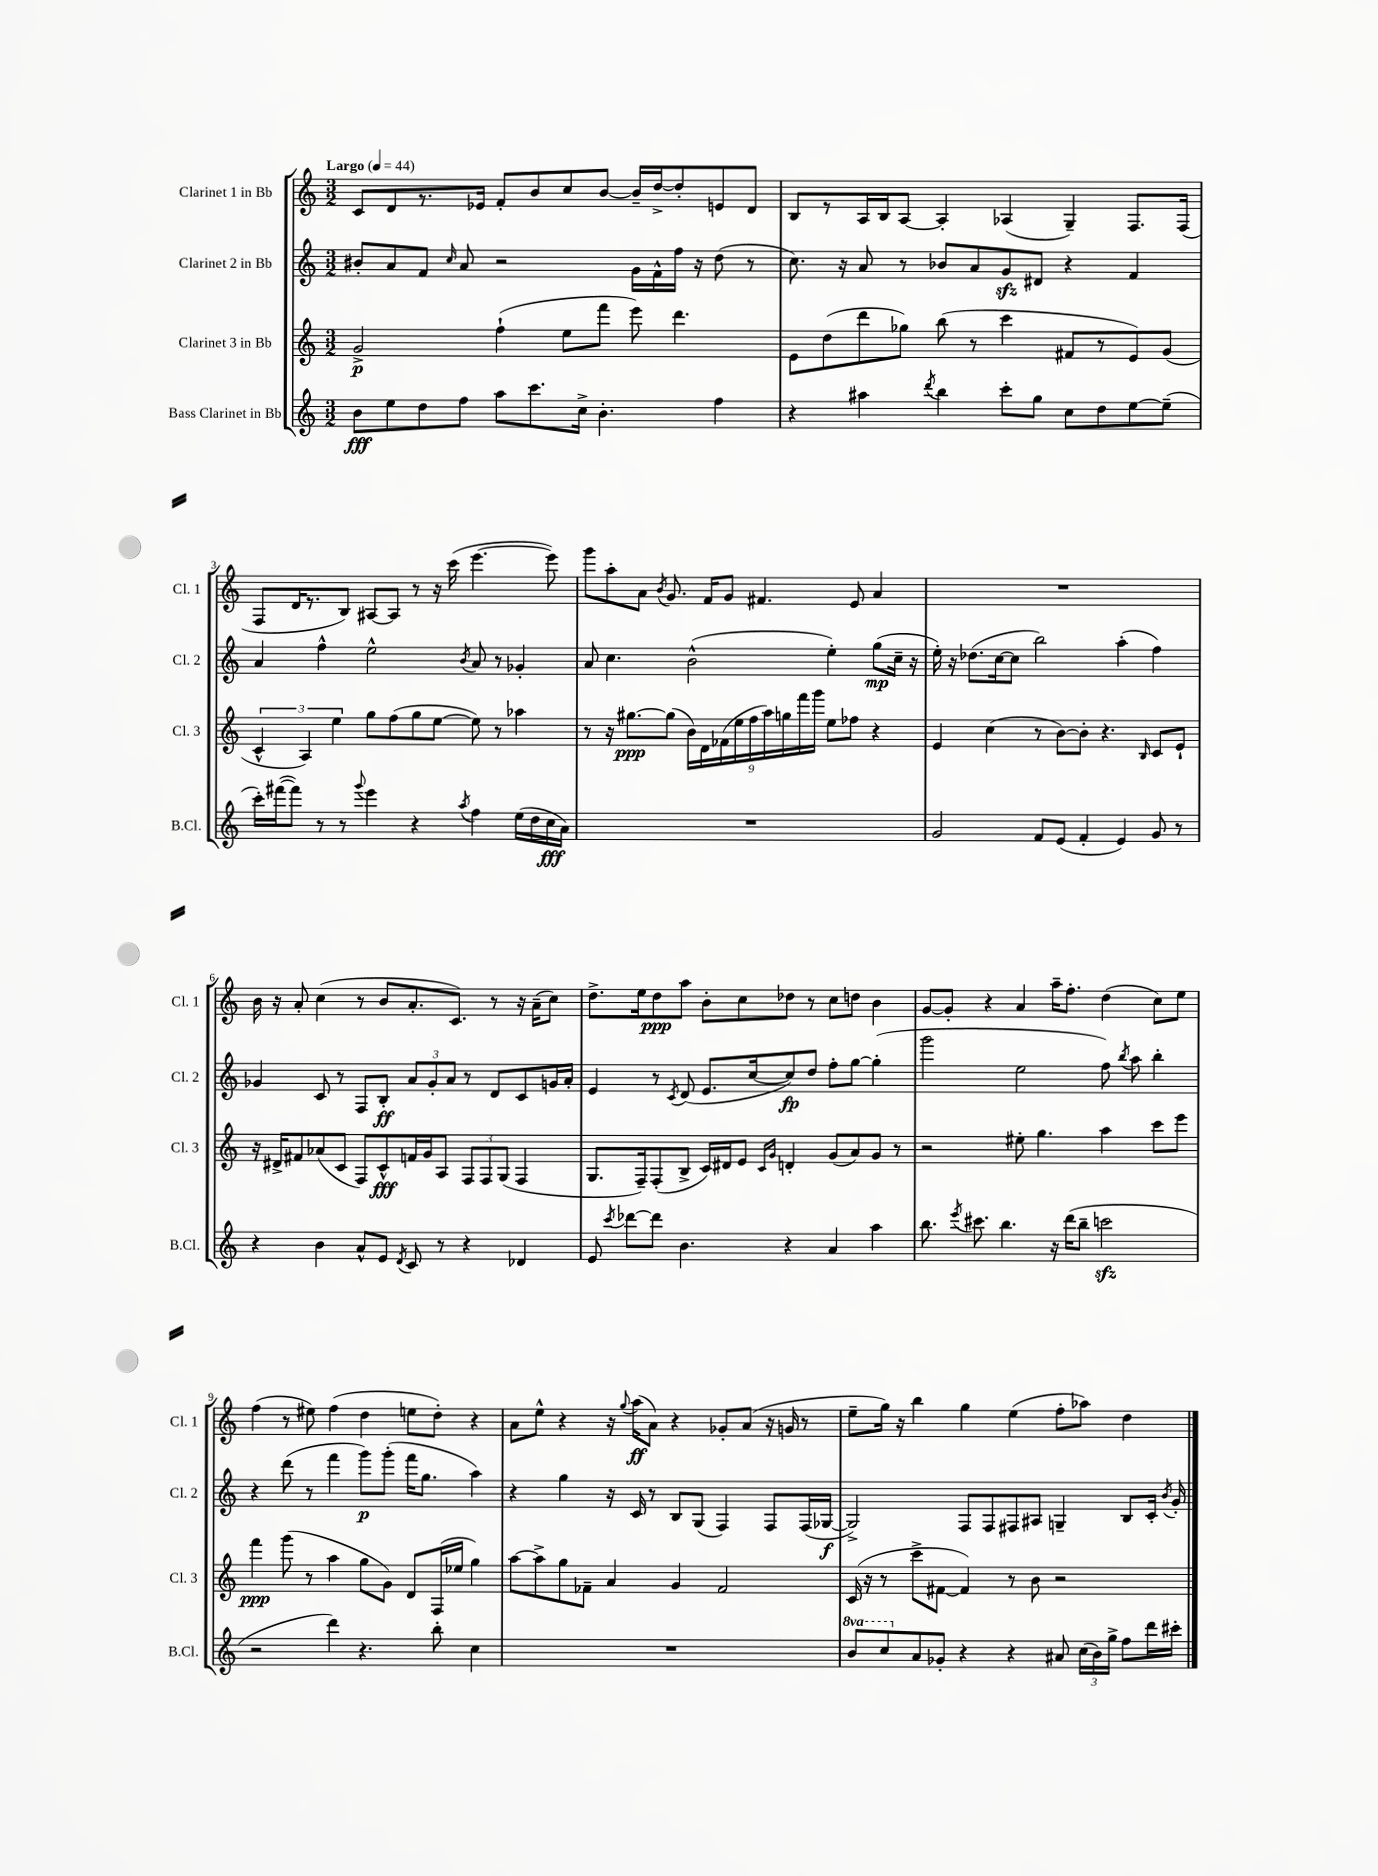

**kern	**kern	**kern	**kern
*staff4	*staff3	*staff2	*staff1
*clefG2	*clefG2	*clefG2	*clefG2
*k[]	*k[]	*k[]	*k[]
*M3/2	*M3/2	*M3/2	*M3/2
*MM44	*MM44	*MM44	*MM44
8b	2g^	8b#'	8c
8ee	.	8a	8d
8dd	.	8f	8.r
.	.	16qqcc	.
8ff	.	8a	.
.	.	.	16e-
8aa	(4ff`	2r	8f'
8.ccc	.	.	8b
.	8ee	.	8cc
16cc^	.	.	.
4.b'	8fff	.	[8b
.	8eee)	16g	16b~]
.	.	16f^^	[16dd^
.	4.ddd	16ff	8dd']
.	.	16r	.
4ff	.	(8dd	8e
.	.	8r	8d
=	=	=	=
4r	8e	8.cc)	8B
.	(8dd	.	8r
.	.	16r	.
4aa#	8ddd	8a	16A
.	.	.	16B
.	8gg-)	8r	[8A
8qddd	.	.	.
4bb	(8bb	8b-	4A']
.	8r	8a	.
8ccc'	4ccc	8g	(4A-
8gg	.	8d#	.
8cc	8f#	4r	4G~)
8dd	8r	.	.
[8ee	8e)	4f	8.F
(8ee~]	(8g	.	.
.	.	.	(16F
=	=	=	=
16ccc')	6c^^	4a	8F
([16fff#	.	.	.
8fff#])	.	.	16d
.	6A)	.	.
.	.	.	8.r
8r	.	4ff^^	.
.	6ee	.	.
8r	.	.	8B)
8qqggg	.	.	.
4eee	8gg	2ee^^	[8A#
.	(8ff	.	8A#]
4r	8gg	.	8r
.	[8ee	.	16r
.	.	.	(16ccc
8qaa	.	8qb	.
4ff	8ee])	8a	[4.eee
.	8r	8r	.
(16ee	4aa-	4g-'	.
16dd	.	.	.
16cc	.	.	8eee])
16a)	.	.	.
=	=	=	=
1.r	8r	8a	8ggg
.	16r	4.cc	8aa'
.	[8.gg#	.	.
.	.	.	8a
.	.	.	8qb
.	(8gg#]	.	8.g
.	18b)	(2b^^	.
.	18d	.	.
.	.	.	16f
.	(18f-	.	.
.	.	.	8g
.	18ee	.	.
.	18ff	.	.
.	.	.	4.f#
.	18aa)	.	.
.	18gg	.	.
.	18fff	.	.
.	18ggg	.	.
.	8ee	4ee')	.
.	8ff-	.	8e
.	4r	(8gg	4a
.	.	16cc~	.
.	.	16r	.
=	=	=	=
2g	4e	16ee')	1.r
.	.	16r	.
.	.	(8.dd-	.
.	(4cc	.	.
.	.	[16cc	.
.	.	8cc]	.
8f	8r	2bb)	.
(8e	[8b)	.	.
4f'	8b']	.	.
.	4.r	.	.
4e)	.	(4aa'	.
.	16qqB	.	.
8g	8c	4ff)	.
8r	8e`	.	.
=	=	=	=
4r	16r	4g-	16b
.	16d#^	.	16r
.	8f#	.	8a'
4b	(8a-	8c	(4cc
.	8c	8r	.
8a^^	8F)	8F	8r
8e	8c^^	8B'	8b
8qd	.	.	.
8c	16f	12a	8.a'
.	16g	.	.
.	.	12g-'	.
8r	8A	.	.
.	.	12a	.
.	.	.	8.c)
4r	12F	8r	.
.	12F	.	.
.	.	8d	8r
.	(12G	.	.
4d-	4F	8c	16r
.	.	.	(16a~
.	.	16g	8cc)
.	.	16a'	.
=	=	=	=
8e	8.G	4e	8.dd^
8qccc	.	.	.
[8ddd-	.	.	.
.	16F~)	.	16ee
8ddd-]	(8F'	8r	8dd
.	.	8qc	.
4.b	8B^	(8d	8aa
.	16c)	8.e	8b'
.	16d#	.	.
.	8e	.	8cc
.	.	[16cc	.
.	16qqc	.	.
.	16qqg	.	.
4r	4d'	8cc])	8dd-
.	.	8dd	8r
4a	(8g	8ff'	8cc
.	8a)	[8gg	8dd
4aa	8g	(4gg']	4b
.	8r	.	.
=	=	=	=
8.bb	2r	2ggg	[8g
.	.	.	8g']
8qeee	.	.	.
8.ccc#	.	.	.
.	.	.	4r
4.bb	.	.	.
.	8ee#'	2ee	4a
.	4.gg	.	.
16r	.	.	16aa~
(16ddd	.	.	8.ff'
8bb~	.	.	.
2ccc	4aa	8ff)	(4dd
.	.	8qbb	.
.	.	8aa	.
.	8ccc	4bb'	8cc)
.	8eee	.	8ee
=	=	=	=
2r	4fff	4r	(4ff
.	(8ggg	(8ddd	8r
.	8r	8r	8ee#)
4ddd)	4aa	4fff	(4ff
4.r	8gg	8ggg)	4dd
.	8g)	(8ggg'	.
.	8d	16fff	8ee
.	.	8.gg	.
8bb'	(16F	.	8dd')
.	16ee-	.	.
4cc	4gg)	4aa)	4r
=	=	=	=
1.r	[8aa	4r	8a
.	8aa^]	.	8ee^^
.	8gg	4gg	4r
.	8f-~	.	.
.	4a	16r	16r
.	.	.	8qqgg
.	.	16c	(16aa
.	.	8r	8a)
.	4g	8B	4r
.	.	(8G	.
.	2f-	4F)	8g-'
.	.	.	(8a
.	.	8F	16r
.	.	.	16g
.	.	(16F	8r
.	.	[16G-	.
=	=	=	=
8bb	(16c	2G-^])	8ee~
.	16r	.	.
8ccc	8r	.	16gg)
.	.	.	16r
8a	8ccc^	.	4bb
8g-'	[8f#	.	.
4r	4f#])	8F	4gg
.	.	8F	.
4r	8r	8F#	(4ee
.	8b	8A#	.
8a#	2r	4G~	8ff'
(24cc	.	.	8aa-)
24b)	.	.	.
24gg^	.	.	.
8ff	.	8B	4dd
16ddd	.	16c'	.
.	.	8qb	.
16ccc#'	.	16g'	.
==	==	==	==
*-	*-	*-	*-
